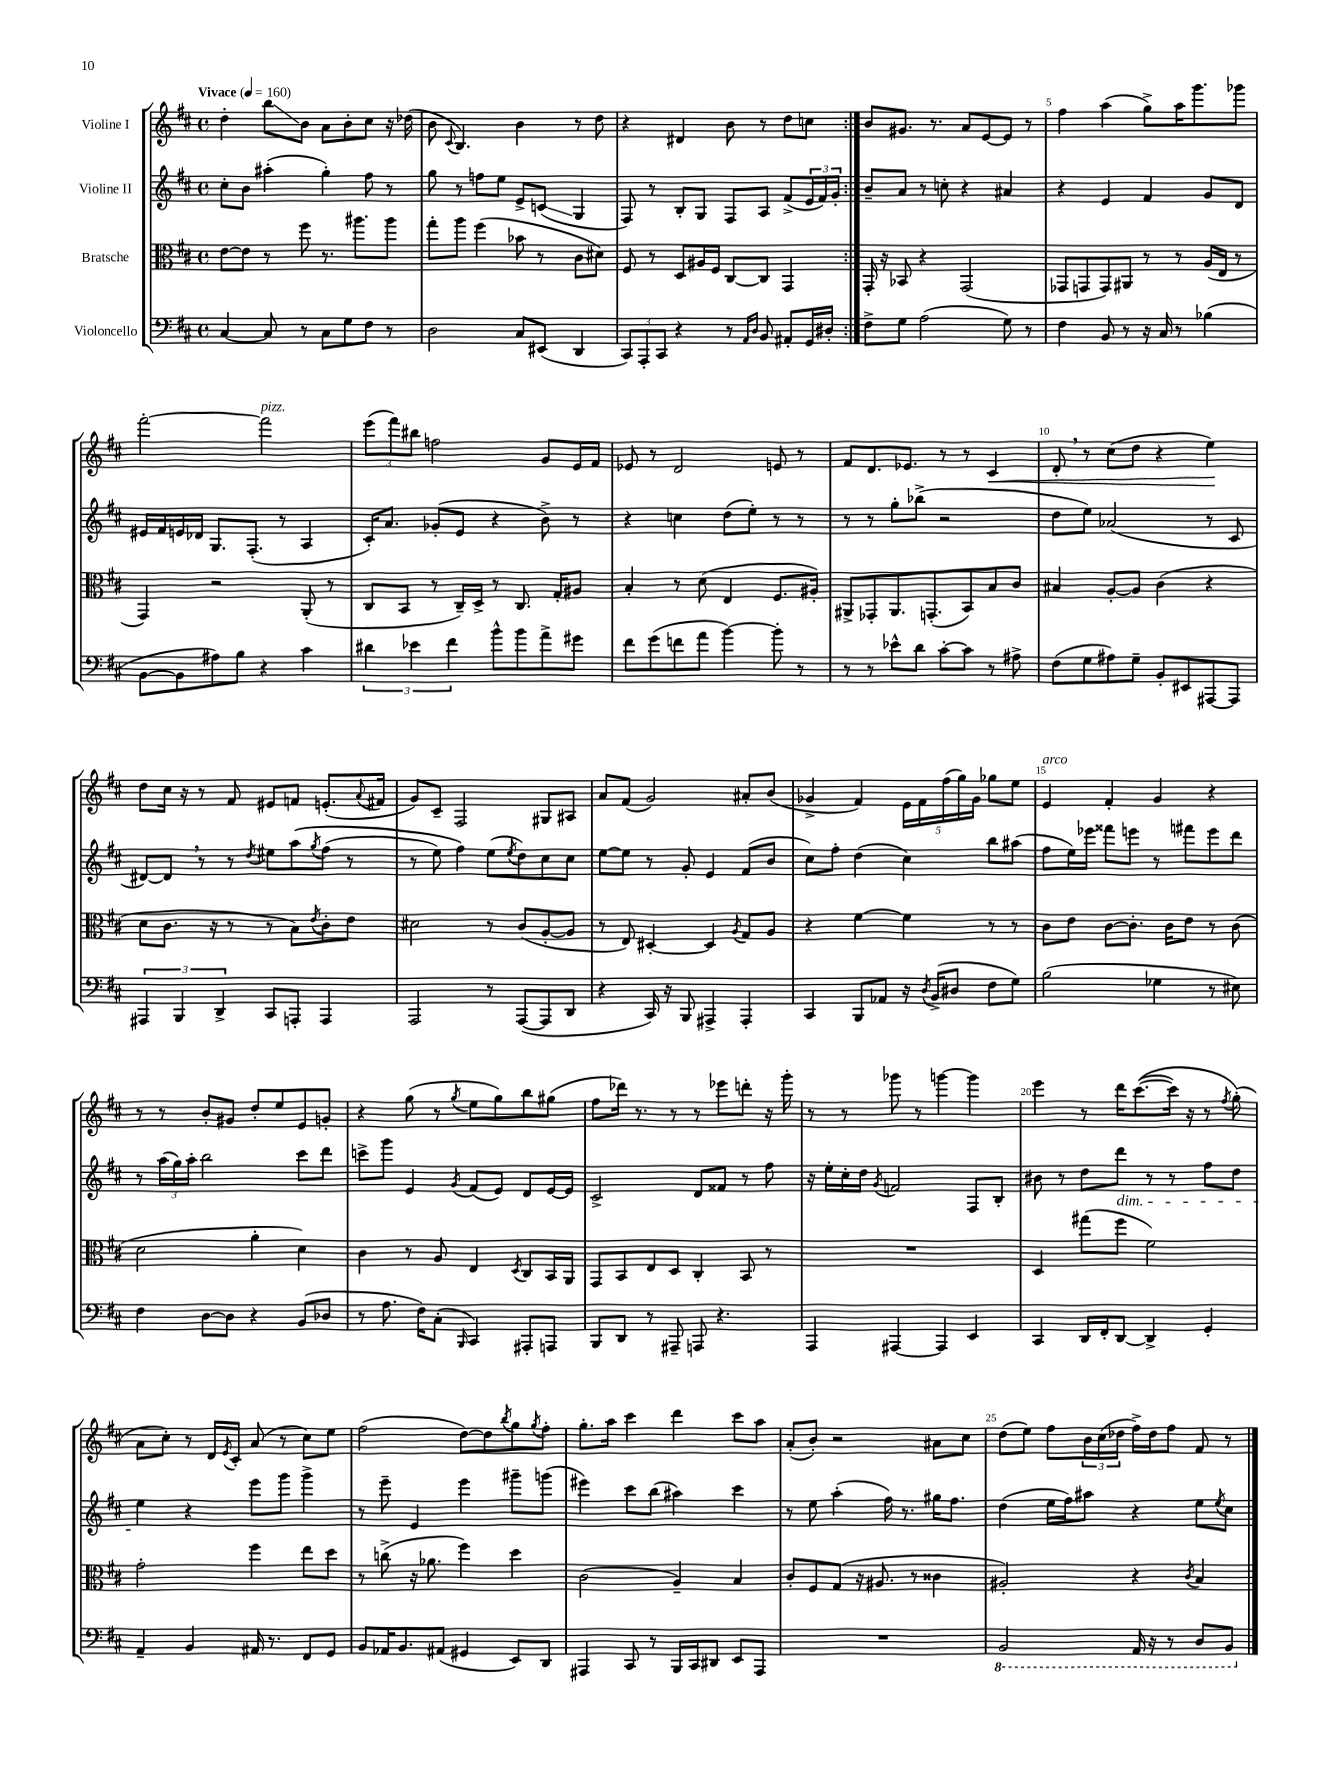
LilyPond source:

<<
\new StaffGroup <<
\new Staff = "s0" \with { instrumentName = "Violine I" } {
    \clef treble \key d \major \defaultTimeSignature \time 4/4 \tempo "Vivace" 4 = 160
    \repeat volta 2 { d''4-. b''8\glissando b'8 a'8 b'8-. cis''8 r16 des''16( |
    b'8 \appoggiatura { cis'8 } b4.) b'4 r8 d''8 |
    r4 dis'4 b'8 r8 d''8 c''8 | }
    b'8 gis'8. r8. a'8 e'8~ e'8 r8 |
    fis''4 a''4( g''8->) a''16 g'''8. ges'''8 |
    fis'''2~-. fis'''2^\markup { \italic "pizz." } |
    \tuplet 3/2 { e'''8( fis'''8) bis''8 } f''2 g'8 e'16 fis'16 |
    ees'8 r8 d'2 e'8 r8 |
    fis'8 d'8. ees'8. r8 r8 cis'4\< |
    d'8-. \breathe r8 cis''8( d''8 r4 e''4\!) |
    d''8 cis''16 r16 r8 fis'8 eis'8 f'8 e'8.-.( \appoggiatura { a'8 } fis'16 |
    g'8) cis'8-- fis2 gis8 ais8 |
    a'8 fis'8( g'2) ais'8-. b'8( |
    ges'4-> fis'4) \tuplet 5/4 { e'16 fis'16 fis''16( g''16) ges'16 } ges''8 e''8 |
    e'4^\markup { \italic "arco" } fis'4-. g'4 r4 |
    r8 r8 b'8-. gis'8 d''8-. e''8 e'8 g'8-. |
    r4 g''8( r8 \acciaccatura { g''8 } e''8 g''8) b''8 gis''8( |
    fis''8 des'''16) r8. r8 r8 ees'''8 d'''8-. r16 g'''16-. |
    r8 r8 ges'''8 r8 g'''4~ g'''4 |
    e'''4 r8 d'''16 cis'''8.~(\( cis'''16) r16 r8 \acciaccatura { fis''8 } g''8-.(\) |
    a'8 cis''8-.) r8 d'16 \acciaccatura { e'8 } cis'16-. a'8( r8 cis''8) e''8 |
    fis''2( d''8~) d''8 \acciaccatura { b''8 } g''8 \acciaccatura { g''8 } fis''8-. |
    g''8.-. a''16 cis'''4 d'''4 cis'''8 a''8 |
    a'8-.( b'8-.) r2 ais'8 cis''8 |
    d''8( e''8) fis''8 \tuplet 3/2 { b'16 cis''16( des''16 } fis''16->) des''16 fis''8 fis'8 r8 \bar "|." |
}
\new Staff = "s1" \with { instrumentName = "Violine II" } {
    \clef treble \key d \major \defaultTimeSignature \time 4/4
    \repeat volta 2 { cis''8-. b'8 ais''4-.( g''4-.) fis''8 r8 |
    g''8 r8 f''8 e''8 e'8-> c'8\glissando( g4 |
    fis8) r8 b8-. g8 fis8 a8 fis'8->( \tuplet 3/2 { e'16 fis'16) g'16-. } | }
    b'8-- a'8 r8 c''8-. r4 ais'4 |
    r4 e'4 fis'4 g'8 d'8 |
    eis'16 fis'16 e'16 des'16 g8. fis8.-.( r8 a4 |
    cis'16-.) a'8. ges'8-.( e'8 r4 b'8->) r8 |
    r4 c''4 d''8( e''8-.) r8 r8 |
    r8 r8 g''8-. bes''8->( r2 |
    d''8 e''8) aes'2( r8 cis'8 |
    dis'8~) dis'8 \breathe r8 r8 \acciaccatura { d''8 } eis''8 a''8\( \acciaccatura { g''8 } fis''8( r8 |
    r8 e''8) fis''4\) e''8( \acciaccatura { e''8 } d''8) cis''8 cis''8 |
    e''8~ e''8 r8 g'8-. e'4 fis'8( b'8 |
    cis''8) fis''8-. d''4( cis''4) b''8 ais''8( |
    fis''8 e''16) ees'''16 fisis'''8 e'''8 r8 fis'''8 e'''8 d'''8 |
    r8 \tuplet 3/2 { a''16( g''16) a''16-. } b''2 cis'''8 d'''8 |
    c'''8-> g'''8 e'4 \acciaccatura { g'8 } fis'8( e'8) d'8 e'16~ e'16 |
    cis'2-> d'8 fisis'8 r8 fis''8 |
    r16 e''16-. cis''16-. d''16 \acciaccatura { g'8 } f'2 fis8 b8-. |
    bis'8 r8 d''8 d'''8\dim r8 r8 fis''8 d''8 |
    e''4\! r4 e'''8 g'''8 g'''4-> |
    r8 e'''8-- e'4 e'''4 gis'''8-- g'''8( |
    eis'''4) cis'''8 b''8( ais''4) cis'''4 |
    r8 e''8 a''4-.( fis''16) r8. gis''16 fis''8. |
    d''4( e''16 fis''16) ais''8 r4 e''8 \acciaccatura { e''8 } cis''8 \bar "|." |
}
\new Staff = "s2" \with { instrumentName = "Bratsche" } {
    \clef alto \key d \major \defaultTimeSignature \time 4/4
    \repeat volta 2 { e'8~ e'8 r8 fis''8 r8. ais''8. ais''8 |
    g''8-. a''8 fis''4( bes'8 r8 cis'8 dis'8) |
    fis8 r8 d8 ais16 fis16 cis8~ cis8 g,4 | }
    g,16-. r16 bes,8 r4 g,2( |
    ges,8 g,8 g,8) ais,8 r8 r8 a16( e16 r8 |
    g,4) r2 a,8-.( r8 |
    cis8 b,8 r8 cis16--) d16-> r8 cis8. g16-. ais8 |
    b4-. r8 d'8( e4 fis8. ais16-.) |
    ais,8-> ges,8-. ais,8. g,8.-.( b,8) b8 cis'8 |
    bis4 a8~-. a8 cis'4( r4 |
    d'8 cis'8. r16 r8 r8 b8) \acciaccatura { e'8 } cis'8-. e'8 |
    dis'2 r8 cis'8( a8~-. a8 |
    r8 e8) dis4~-. dis4 \acciaccatura { a8 } g8 a8 |
    r4 fis'4~ fis'4 r8 r8 |
    cis'8 e'8 cis'8~ cis'8.-. cis'16 e'8 r8 cis'8( |
    d'2 a'4-. d'4) |
    cis'4 r8 a8 e4 \acciaccatura { d8 } cis8 b,16 a,16 |
    g,8 b,8 e8 d8 cis4-. b,8 r8 |
    R1 |
    d4 gis''8( fis''8 fis'2) |
    g'2-. fis''4 e''8 d''8 |
    r8 c''8->( r16 aes'8. fis''4) d''4 |
    cis'2( a4--) b4 |
    cis'8-. fis8 g8( r16 ais8. r8 cisis'4 |
    ais2-.) r4 \acciaccatura { cis'8 } b4 \bar "|." |
}
\new Staff = "s3" \with { instrumentName = "Violoncello" } {
    \clef bass \key d \major \defaultTimeSignature \time 4/4
    \repeat volta 2 { cis4~ cis8 r8 cis8 g8 fis8 r8 |
    d2 cis8 eis,8( d,4 |
    \tuplet 3/2 { cis,8) a,,8-. cis,8 } r4 r8 \grace { a,16 d16 } b,8 ais,8-. g,16 dis16-. | }
    fis8-> g8 a2( g8) r8 |
    fis4 b,8 r8 r16 cis16 r8 bes4( |
    b,8~ b,8 ais8) b8 r4 cis'4 |
    \tuplet 3/2 { dis'4 ees'4 fis'4 } b'8-^ b'8 a'8-> gis'8 |
    fis'8 g'8( f'8 a'8 b'4~) b'8-. r8 |
    r8 r8 ees'8-^ d'8 cis'8~-. cis'8 r8 ais8-> |
    fis8( g8 ais8) g8-- b,8-. eis,8 ais,,8~ ais,,8 |
    \tuplet 3/2 { ais,,4 b,,4 d,4-> } cis,8 a,,8-. a,,4 |
    a,,2 r8 a,,8~( a,,8 d,8 |
    r4 cis,16) r16 b,,8 ais,,4-> ais,,4-. |
    cis,4 b,,8 aes,8 r16 \acciaccatura { d8 } b,16->( dis8 fis8 g8) |
    b2( ges4 r8 eis8) |
    fis4 d8~ d8 r4 b,8( des8 |
    r8 a8. fis16) cis8-.( \grace { b,,16 } cis,4) ais,,8-. a,,8 |
    b,,8 d,8 r8 ais,,8-- a,,8 r4. |
    a,,4 ais,,4~ ais,,4 e,4 |
    cis,4 d,16 fis,16-. d,8~ d,4-> g,4-. |
    a,4-- b,4 ais,16 r8. fis,8 g,8 |
    b,8 aes,16 b,8. ais,8( gis,4 e,8) d,8 |
    ais,,4 cis,8 r8 b,,16 cis,16 dis,8 e,8 ais,,8 |
    R1 |
    \ottava #-1 b,,2 a,,16 r16 r8 d,8 b,,8 \ottava #0 \bar "|." |
}
>>
>>
\layout { \context { \Score \override BarNumber.break-visibility = ##(#f #t #t) barNumberVisibility = #(every-nth-bar-number-visible 5) } }
